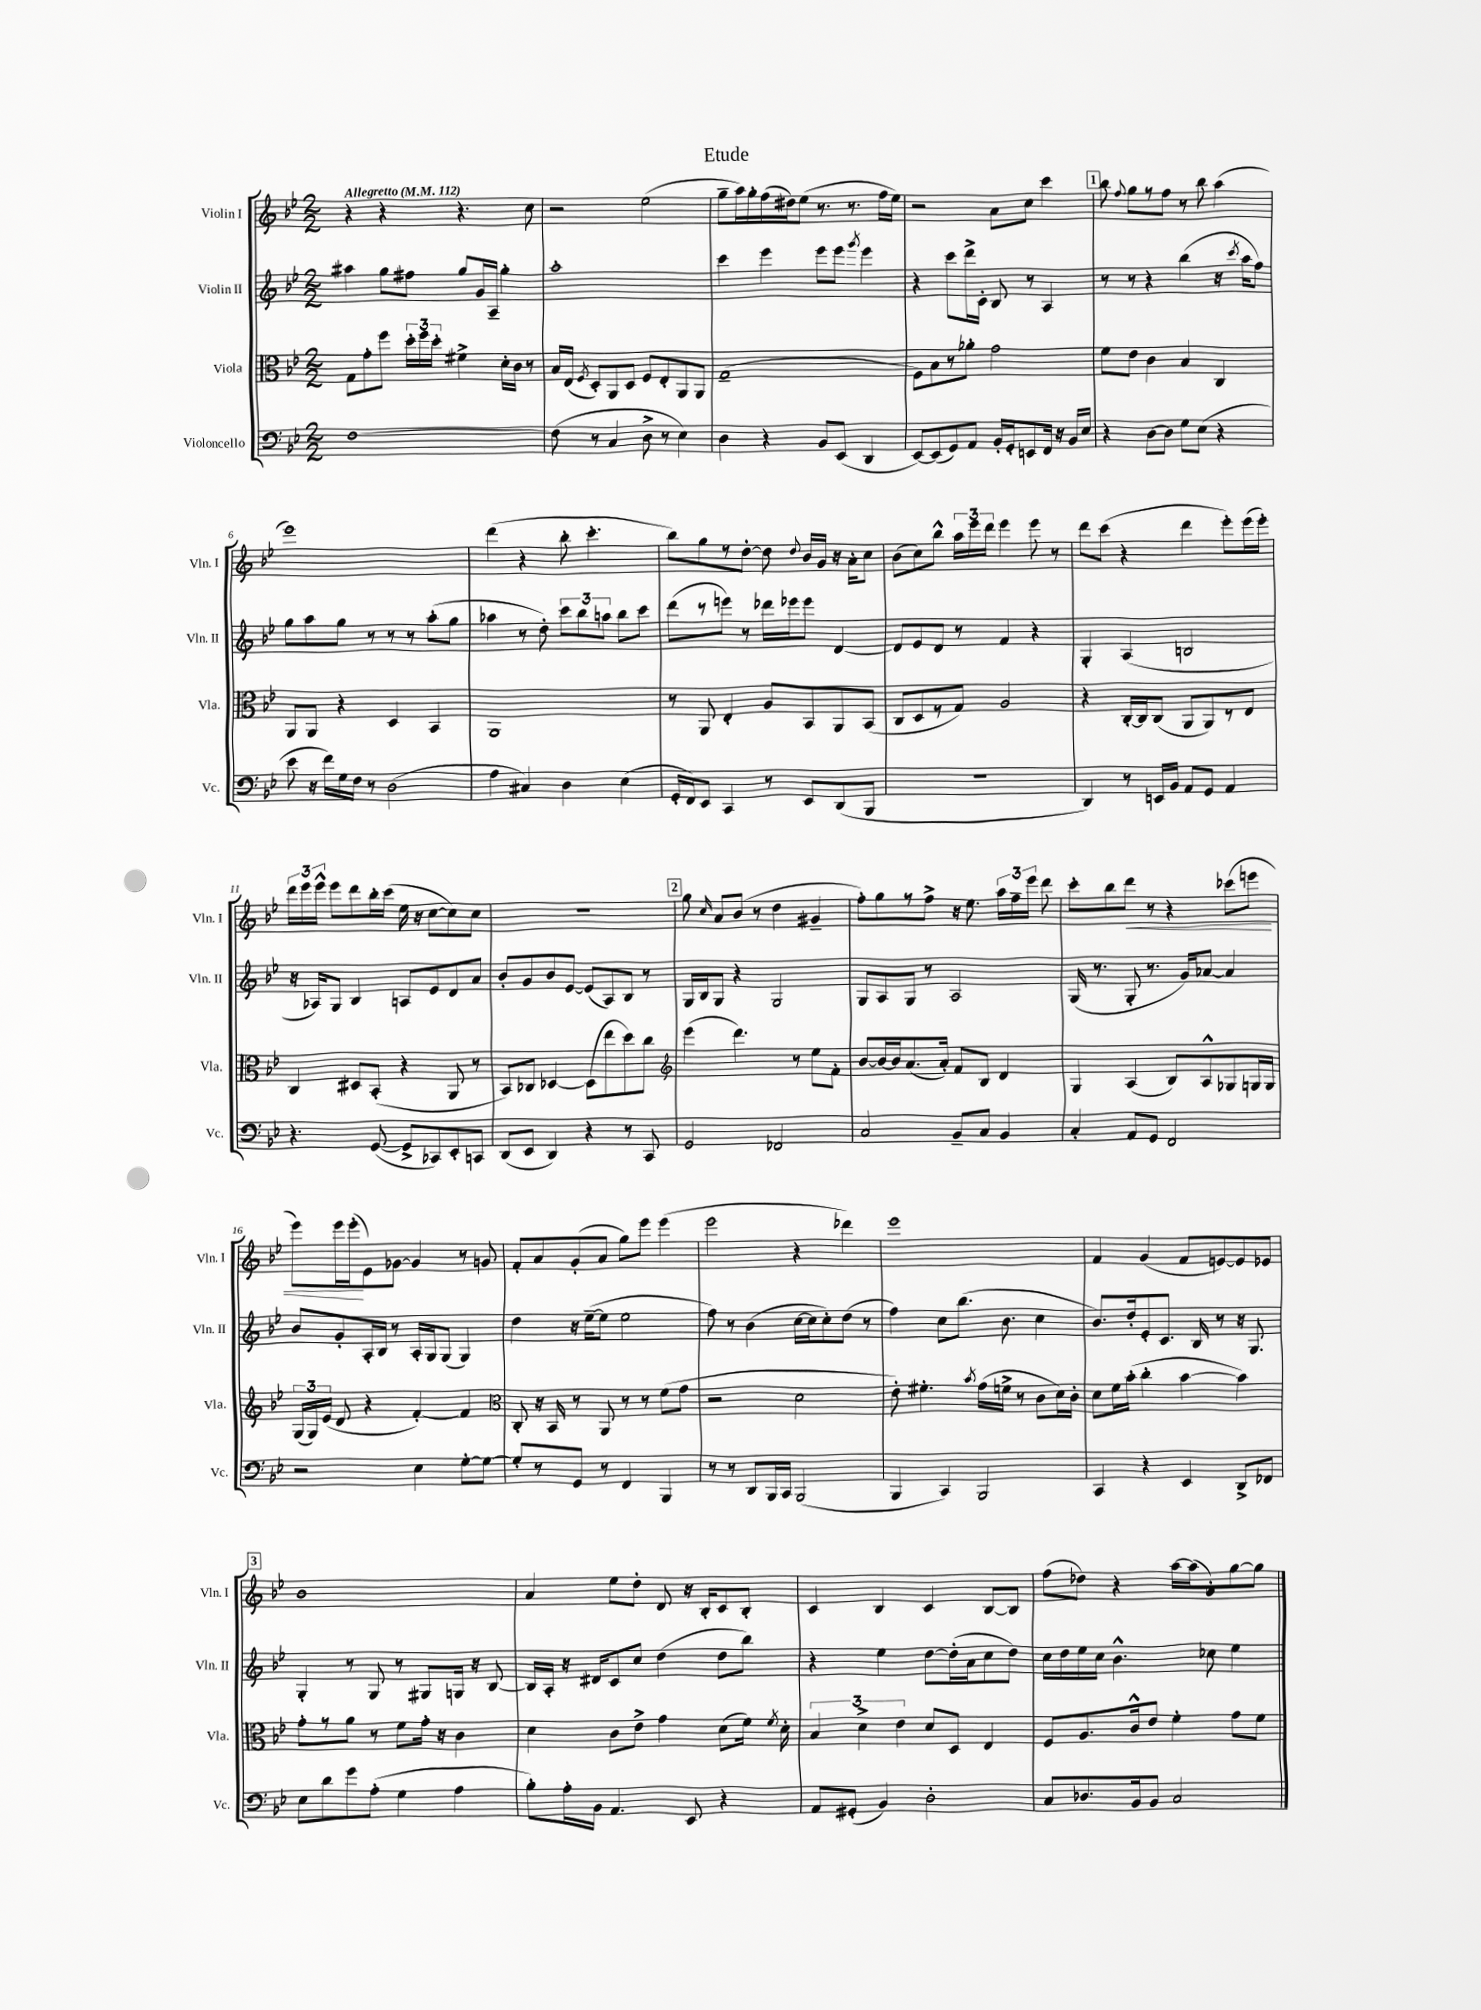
\header { title = "Etude" }
<<
\new StaffGroup <<
\new Staff = "s0" \with { instrumentName = "Violin I" shortInstrumentName = "Vln. I" } {
    \clef treble \key bes \major \numericTimeSignature \time 2/2 \tempo "Allegretto" 4 = 112
    \autoBeamOff r4 r4 r4. c''8 |
    r2 ees''2( |
    g''8[-- a''16) g''16-. f''16( dis''16) ees''8]( r8. r8. f''16[ ees''16]) |
    r2 a'8[ c''8] c'''4 |
    \mark \markup { \box "1" } bes''8 \appoggiatura { f''8 } g''8[ r8 f''8] r8 bes''8 a''4( |
    ees'''1) |
    d'''4( r4 bes''8-. c'''4.-. |
    bes''8[) g''8 r8 d''8]~-. d''8 \appoggiatura { d''8 } bes'16[ g'16] r16 a'16[-. c''8] |
    bes'8[( c''8) bes''8]-^ \tuplet 3/2 { a''16[ ees'''16 d'''16] } ees'''4 ees'''8 r8 |
    d'''8[ c'''8]( r4 d'''4 ees'''8[-.) ees'''16( ees'''16]-.) |
    \tuplet 3/2 { d'''16[ ees'''16 ees'''16]-^ } ees'''8[ d'''8 bes''16-. c'''16]( ees''16 r16 c''8[~ c''8) c''8] |
    R1 |
    \mark \markup { \box "2" } g''8 \grace { c''16 } a'8[ bes'8]( r8 d''4 gis'4-- |
    f''8[-.) g''8 r8 f''8]-> r16 ees''8. \tuplet 3/2 { a''16[ f''16-- ees'''16] } d'''8 |
    c'''8[-. bes''8 d'''8]\< r8 r4 ces'''8[( e'''8] |
    ees'''8[) ees'''16 ees'''16-.\!( ees'8) ges'8]~ ges'4 r8 g'8 |
    f'8[-. a'8 g'8-.( a'8] g''8[) ees'''8] ees'''4( |
    ees'''2 r4 des'''4) |
    ees'''1 |
    f'4 g'4( f'8[ e'8~) e'8 ees'8] |
    \mark \markup { \box "3" } bes'1 |
    a'4 ees''8[ d''8]-. d'8 r16 bes16[-. c'8 bes8]-. |
    c'4 bes4 c'4 bes8[~ bes8] |
    f''8[( des''8]) r4 a''16[~ a''16( g'8-.) g''8~ g''8] \bar "|." |
}
\new Staff = "s1" \with { instrumentName = "Violin II" shortInstrumentName = "Vln. II" } {
    \clef treble \key bes \major \numericTimeSignature \time 2/2
    \autoBeamOff ais''4 g''8[ fis''8] g''8[ g'16 a16]-- g''4-. |
    a''1-. |
    c'''4 ees'''4 ees'''8[ ees'''8] \acciaccatura { g'''8 } ees'''4 |
    r4 c'''8[ d'''16-> c'16]-. bes8 r8 a4 |
    \mark \markup { \box "1" } r8 r8 r4 bes''4( r16 \acciaccatura { c'''8 } a''16[ f''8]) |
    g''8[ a''8 g''8] r8 r8 r8 a''8[-.( g''8] |
    aes''4 r8 d''8-.) \tuplet 3/2 { c'''8[ bes''8 a''8] } bes''8[ c'''8] |
    d'''8[( r8 e'''8]) r8 des'''16[ ees'''16 ees'''8] d'4~ |
    d'8[ ees'8 d'8] r8 f'4 r4 |
    g4-. a4( b2 |
    r16 aes16[) g8] bes4 a8[ ees'8 d'8 a'8] |
    bes'8[-. g'8 bes'8 ees'8]~ ees'8[( a8) bes8] r8 |
    \mark \markup { \box "2" } g16[ bes16 g8] r4 g2 |
    g8[ a8 g8] r8 a2 |
    g16( r8. g8-. r8. g'16[) aes'8]~ aes'4 |
    bes'8[ g'8-. a16-. bes16] r8 a16[-. g16 g8]( g4) |
    d''4 r16 ees''16[~--( ees''8] ees''2 |
    f''8) r8 bes'4( c''16[~ c''16 c''8-.) d''8]( r8 |
    f''4) c''8[ bes''8.]( bes'8. c''4 |
    bes'8.[) d''16-. ees'8-. c'8.] bes16 r8 r16 g8. |
    \mark \markup { \box "3" } g4-. r8 g8 r8 gis8[ g16] r16 bes8~ |
    bes16[ a16]-. r16 dis'16[ c'8 c''8] d''4( d''8[ bes''8]) |
    r4 ees''4 d''8[~ d''16-.( a'16 c''8 d''8]) |
    c''16[ d''16 ees''16 c''16] bes'4.-^ ces''8 ees''4 \bar "|." |
}
\new Staff = "s2" \with { instrumentName = "Viola" shortInstrumentName = "Vla." } {
    \clef alto \key bes \major \numericTimeSignature \time 2/2
    \autoBeamOff g8[ g'8-. f''8] \tuplet 3/2 { d''16[-. f''16 d''16]-. } fis'4-> d'16[-. c'16] r8 |
    bes16[ ees16]( \acciaccatura { f8 } d8[-.) a,8 d8] f8[ ees8-. a,8 a,8] |
    g1--( |
    f8[) bes8 r8 aes'8]-. g'2 |
    \mark \markup { \box "1" } f'8[ ees'8] c'4 bes4 c4 |
    a,8[ a,8] r4 d4 bes,4 |
    a,1 |
    r8 a,8 ees4-. a8[ bes,8 a,8 bes,8]( |
    c8[ d8 r8 g8]) a2 |
    r4 c16[~-. c16 c8]( a,8[ a,8) r8 ees8] |
    c4 dis8[ bes,8]-.( r4 a,8 r8 |
    bes,8[) ces8] des4~ des8[( ees''8 d''8) c''8] |
    \mark \markup { \box "2" } \clef treble ees'''4( d'''4.) r8 ees''8[ f'8]-. |
    bes'8[~ bes'16~ bes'16 a'8.( a'16]-.) f'8[ bes8] d'4 |
    g4 a4( bes8[) a8-^ ges8 g16 g16] |
    \tuplet 3/2 { g16[( g16) ees'16]( } d'8 r4 f'4~-.) f'4 |
    \clef alto c8-. r16 bes,16 r8 a,8 r8 r8 f'8[( g'8] |
    r2 d'2 |
    ees'8-.) fis'4.-. \acciaccatura { bes'8 } g'16[( f'16]-> r8 c'8[ d'16) c'16]-. |
    d'8[ f'16 bes'16]-.( c''4-. bes'4~ bes'4) |
    \mark \markup { \box "3" } g'8[-. r8 a'8] r8 f'8[ g'16]-. r16 c'4 |
    d'4 c'8[ ees'8]-> g'4 d'8[( f'16]) \acciaccatura { f'8 } d'16-. |
    \tuplet 3/2 { bes4 d'4-> ees'4 } d'8[ d8] ees4 |
    f8[ a8. c'16-^ ees'8] f'4-. g'8[ f'8] \bar "|." |
}
\new Staff = "s3" \with { instrumentName = "Violoncello" shortInstrumentName = "Vc." } {
    \clef bass \key bes \major \numericTimeSignature \time 2/2
    \autoBeamOff f1~ |
    f8( r8 c4 d8-> r8 ees4) |
    d4 r4 bes,8[ ees,8]( d,4 |
    ees,8[~) ees,8( g,8) a,8] bes,16[-. g,16-. e,8 f,16] r16 bes,16[ ees16] |
    \mark \markup { \box "1" } r4 d8[~ d8] g8[ ees8]( r4 |
    ees'8 r16 f'16[) g16 f16] r8 d2( |
    a4 cis4) d4 ees4( |
    g,16[-. f,16) ees,8] c,4 r8 ees,8[ d,8( bes,,8] |
    r1 |
    d,4) r8 e,16[ bes,16] a,8[ g,8] a,4 |
    r4. g,8~( g,8[-> ces,8) ees,8-. c,8] |
    d,8[( ees,8] d,4) r4 r8 c,8 |
    \mark \markup { \box "2" } g,2 fes,2 |
    c2 bes,8[-- c8] bes,4 |
    c4-. a,8[ g,8] f,2 |
    r2 ees4 g8[~-. g8]~ |
    g8[-. r8 g,8] r8 f,4 bes,,4 |
    r8 r8 d,8[ bes,,16 c,16] bes,,2( |
    bes,,4 c,4) bes,,2 |
    c,4 r4 ees,4 d,8[-> fes,8] |
    \mark \markup { \box "3" } ees8[ d'8 g'8 a8]-.( g4 a4 |
    bes8[-.) a16-. bes,16] a,4. ees,8 r4 |
    a,8[ gis,8]-.( bes,4) d2-. |
    c8[ des8. bes,16 bes,8] c2 \bar "|." |
}
>>
>>
